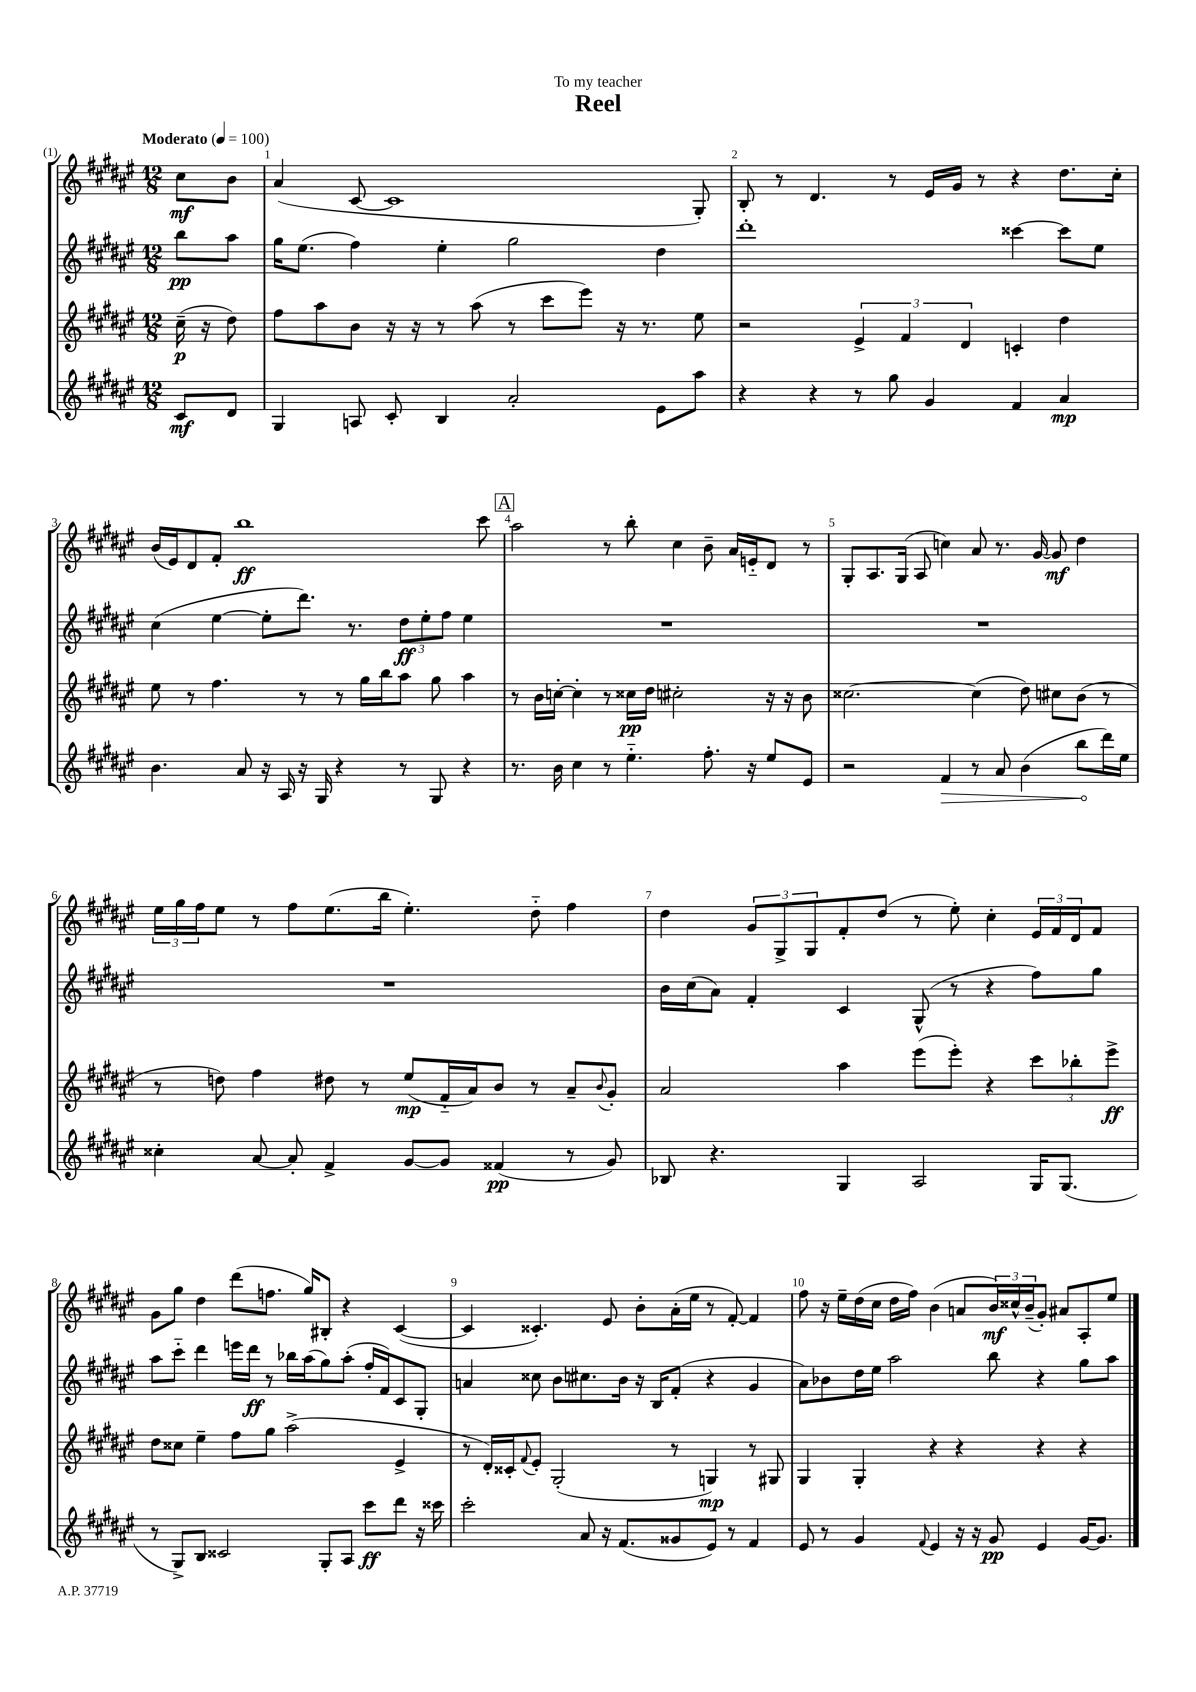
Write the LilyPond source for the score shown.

\header { title = "Reel" dedication = "To my teacher" }
<<
\new StaffGroup <<
\new Staff = "s0" {
    \clef treble \key fis \major \numericTimeSignature \time 12/8 \partial 4 \tempo "Moderato" 4 = 100
    cis''8\mf b'8 |
    ais'4( cis'8~ cis'1 gis8-.) |
    b8-. r8 dis'4. r8 eis'16 gis'16 r8 r4 dis''8. cis''16-. |
    b'16( eis'16) dis'8 fis'8-. b''1\ff cis'''8 |
    \mark \markup { \box "A" } ais''2 r8 b''8-. cis''4 b'8-- ais'16 e'16-_ dis'8 r8 |
    gis8-. ais8. gis16( ais8 c''4) ais'8 r8. gis'16~ gis'8\mf dis''4 |
    \tuplet 3/2 { eis''16 gis''16 fis''16 } eis''8 r8 fis''8 eis''8.( b''16 eis''4.-.) dis''8-_ fis''4 |
    dis''4 \tuplet 3/2 { gis'8 gis8-> gis8 } fis'8-. dis''8( r8 eis''8-.) cis''4-. \tuplet 3/2 { eis'16 fis'16 dis'16 } fis'8 |
    gis'8 gis''8 dis''4 dis'''8( f''8. gis''16) bis8-. r4 cis'4~( |
    cis'4 cisis'4.-.) eis'8 b'8-. ais'16-.( eis''16 r8 fis'8~-.) fis'4 |
    fis''8 r16 eis''16-- dis''16( cis''16 dis''16 fis''16) b'4( a'8 \tuplet 3/2 { b'16\mf) cisis''16-^ b'16--( } gis'8-.) ais'8 ais8-. eis''8 \bar "|." |
}
\new Staff = "s1" {
    \clef treble \key fis \major \numericTimeSignature \time 12/8 \partial 4
    b''8\pp ais''8 |
    gis''16 eis''8.( fis''4) eis''4-. gis''2 dis''4 |
    dis'''1-. cisis'''4~ cisis'''8 eis''8 |
    cis''4( eis''4~ eis''8-. dis'''8.) r8. \tuplet 3/2 { dis''8\ff eis''8-. fis''8 } eis''4 |
    \mark \markup { \box "A" } R1. |
    R1. |
    R1. |
    b'16 cis''16( ais'8) fis'4-. cis'4 gis8-^( r8 r4 fis''8) gis''8 |
    ais''8 cis'''8-_ dis'''4 e'''16 dis'''16\ff r8 bes''16 ais''16( gis''8) ais''8-.( fis''16-. fis'16) cis'8 gis8-. |
    a'4 cisis''8 b'8 cis''8. b'16 r16 b16 fis'8-.( r4 gis'4 |
    ais'8) bes'8 dis''16 eis''16 ais''2 b''8 r4 gis''8 ais''8 \bar "|." |
}
\new Staff = "s2" {
    \clef treble \key fis \major \numericTimeSignature \time 12/8 \partial 4
    cis''16--\p( r16 dis''8) |
    fis''8 ais''8 b'8 r16 r16 r8 ais''8( r8 cis'''8 eis'''8) r16 r8. eis''8 |
    r2 \tuplet 3/2 { eis'4-> fis'4 dis'4 } c'4-. dis''4 |
    eis''8 r8 fis''4. r8 r8 gis''16 b''16 ais''8 gis''8 ais''4 |
    \mark \markup { \box "A" } r8 b'16 c''16~-. c''4-. r8 cisis''16\pp dis''16 cis''2-. r16 r16 b'8 |
    cisis''2.~ cisis''4( dis''8) cis''8 b'8( r8 |
    r8 d''8) fis''4 dis''8 r8 eis''8\mp( fis'16-_ ais'16) b'8 r8 ais'8-- \appoggiatura { b'8 } gis'8-. |
    ais'2 ais''4 eis'''8( eis'''8-.) r4 \tuplet 3/2 { cis'''8 bes''8-. eis'''8->\ff } |
    dis''8 cisis''8 eis''4-- fis''8 gis''8 ais''2->( eis'4-> |
    r8 dis'16-.) cisis'16-. \appoggiatura { fis'8 } eis'8-. gis2-.( r8 g4\mp) r8 gis8 |
    gis4 gis4-. r4 r4 r4 r4 \bar "|." |
}
\new Staff = "s3" {
    \clef treble \key fis \major \numericTimeSignature \time 12/8 \partial 4
    cis'8\mf dis'8 |
    gis4 a8 cis'8-. b4 ais'2-. eis'8 ais''8 |
    r4 r4 r8 gis''8 gis'4 fis'4 ais'4\mp |
    b'4. ais'8 r16 ais16 r16 gis16 r4 r8 gis8 r4 |
    \mark \markup { \box "A" } r8. b'16 cis''4 r8 eis''4.-_ fis''8.-. r16 eis''8 eis'8 |
    r2 \once \override Hairpin.circled-tip = ##t fis'4\> r8 ais'8 b'4( b''8\! dis'''16) eis''16 |
    cisis''4-. ais'8~ ais'8-. fis'4-> gis'8~ gis'8 fisis'4\pp( r8 gis'8) |
    bes8 r4. gis4 ais2 gis16 gis8.( |
    r8 gis8->) b8 cisis'2 gis8-. ais8 cis'''8\ff dis'''8 r16 cisis'''16 |
    cis'''2-. ais'8 r16 fis'8.( gisis'8 eis'8) r8 fis'4 |
    eis'8 r8 gis'4 \appoggiatura { fis'8 } eis'4 r16 r16 gis'8\pp eis'4 gis'16~ gis'8. \bar "|." |
}
>>
>>
\layout { \context { \Score \override BarNumber.break-visibility = ##(#f #t #t) barNumberVisibility = #all-bar-numbers-visible } }
